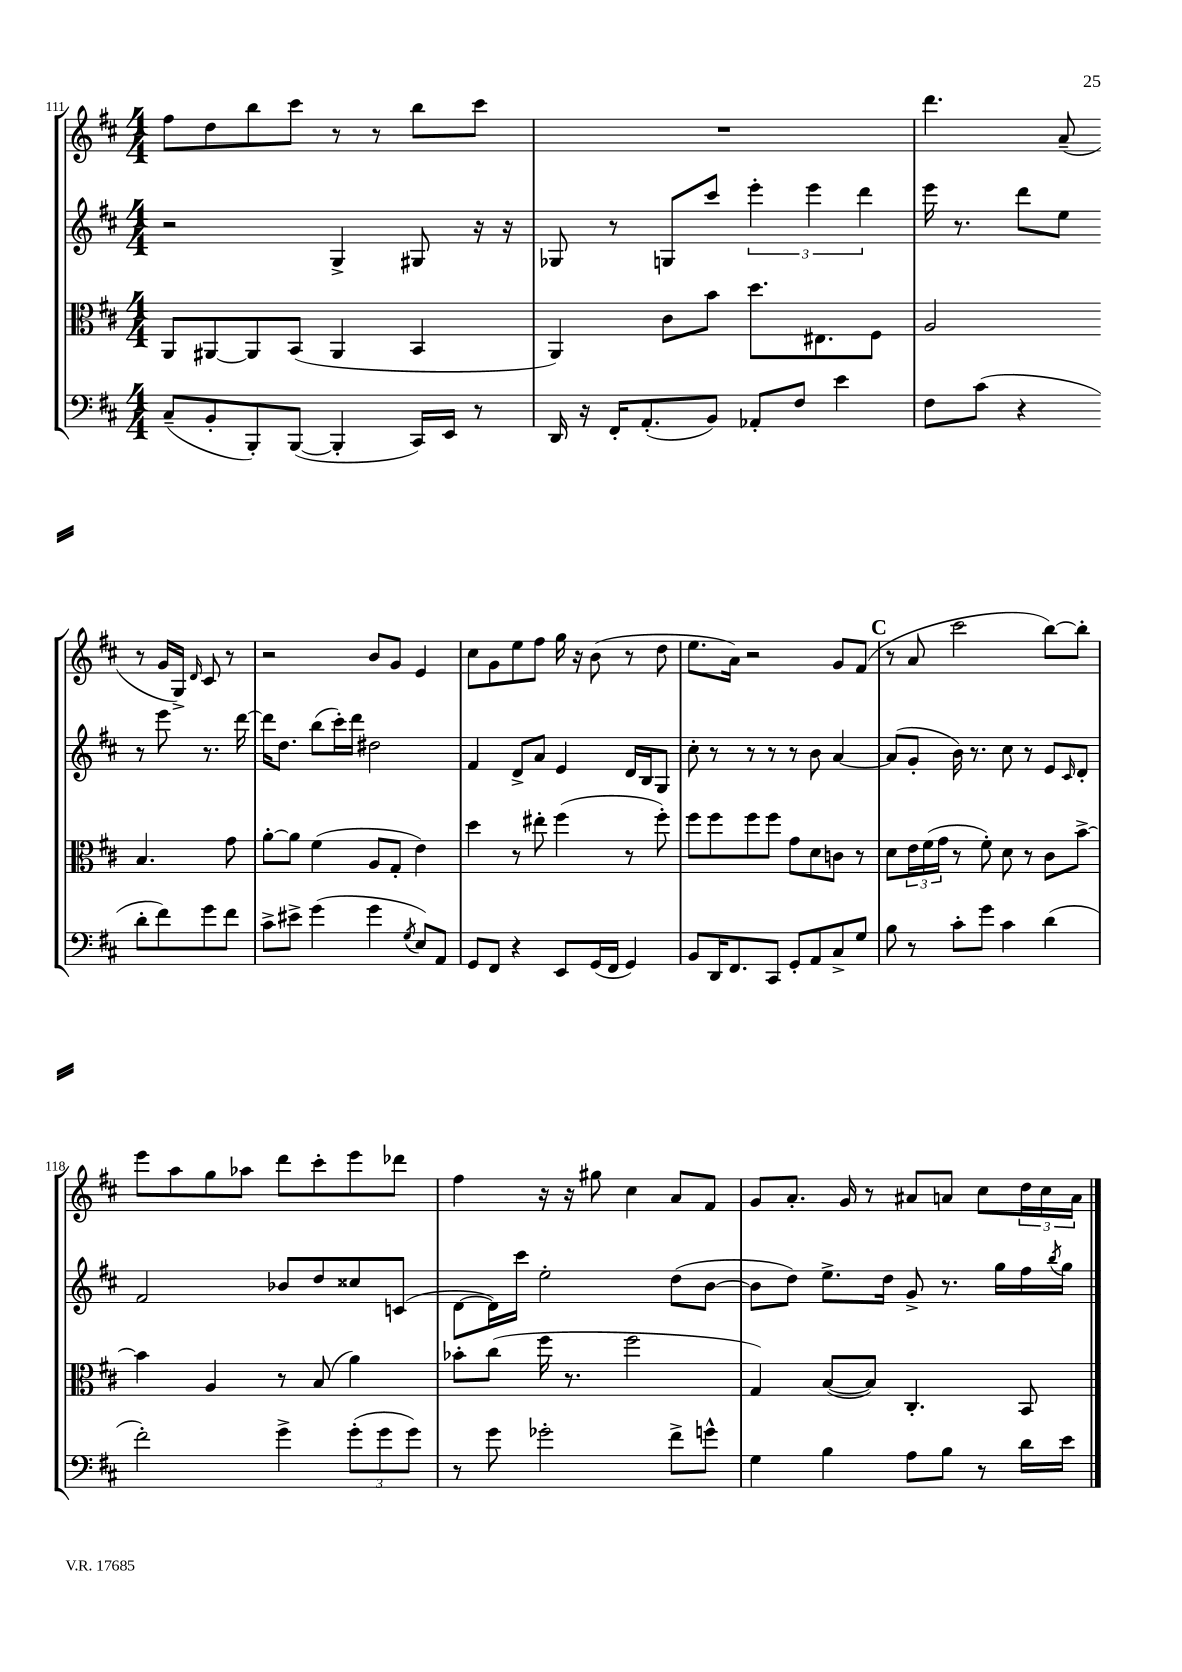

**kern	**kern	**kern	**kern
*part4	*part3	*part2	*part1
*staff4	*staff3	*staff2	*staff1
*clefF4	*clefC3	*clefG2	*clefG2
*k[f#c#]	*k[f#c#]	*k[f#c#]	*k[f#c#]
*M4/4	*M4/4	*M4/4	*M4/4
=111	=111	=111	=111
(8C#~/L	8AA/L	2r	8ff#\L
8BB'/	[8AA#X/	.	8dd\
8BBB'/)	8AA#/]	.	8bb\
([8BBB/J	(8BB/J	.	8ccc#\J
4BBB'/]	4AA#/	4G^/	8r
.	.	.	8r
16CC#/LL)	4BB/	8G#X/	8bb\L
16EE/JJ	.	.	.
8r	.	16r	8ccc#\J
.	.	16r	.
=112	=112	=112	=112
16DD/	4AA/)	8G-X/	1r
16r	.	.	.
16FF#'/KL	.	8r	.
(8.AA'/	.	.	.
.	8c#\L	8Gn/L	.
8BB/J)	8b\J	8ccc#/J	.
8AA-X'/L	8.dd\L	6eee'\	.
8F#/J	.	.	.
.	.	6eee\	.
.	8.E#X\	.	.
4e\	.	.	.
.	.	6ddd\	.
.	8F#\J	.	.
=113	=113	=113	=113
8F#\L	2A/	16eee\	4.ddd\
.	.	8.r	.
(8c#\J	.	.	.
4r	.	8ddd\L	.
.	.	8ee\J	(8a~/
8d'\L	4.B/	8r	8r
8f#\)	.	8eee\	16g/LL
.	.	.	16G^/JJ)
.	.	.	16qqd/
8g\	.	8.r	8c#/
8f#\J	8g\	.	8r
.	.	[16ddd\	.
!!LO:LB:g=z
=114	=114	=114	=114
8c#^\L	[8a'\L	16ddd\KL]	2r
.	.	8.dd\J	.
8e#X^\J	8a\J]	.	.
(4g\	(4f#\	(8bb\L	.
.	.	16ccc#'\L)	.
.	.	16ddd\JJ	.
4g\	8A/L	2dd#X\	8b/L
.	8G'/J	.	8g/J
8qG/	.	.	.
8E/L)	4e\)	.	4e/
8AA/J	.	.	.
=115	=115	=115	=115
8GG/L	4dd\	4f#/	8cc#\L
8FF#/J	.	.	8g\
4r	8r	8d^/L	8ee\
.	8ee#X'\	8a/J	8ff#\J
8EE/L	(4ff#\	4e/	16gg\
.	.	.	16r
(16GG/L	.	.	(8b\
16FF#/JJ	.	.	.
4GG/)	8r	16d/LL	8r
.	.	16B/J	.
.	8ff#'\)	8G/J	8dd\
=116	=116	=116	=116
8BB/L	8ff#\L	8cc#'\	8.ee\L
16DD/K	8ff#\	8r	.
8.FF#/	.	.	16a\Jk)
.	8ff#\	8r	2r
8CC#/J	8ff#\J	8r	.
8GG'/L	8g\L	8r	.
8AA/	8d\	8b\	.
8C#^/	8cn\J	[4a/	8g/L
8G/J	8r	.	(8f#/J
!!LO:REH:place=s1:t=C
=117	=117	=117	=117
8B\	8d\L	(8a/L]	8r
8r	24e\L	8g'/J	8a/
.	(24f#\	.	.
.	24g\JJ	.	.
8c#'\L	8r	16b\)	2ccc#\
.	.	8.r	.
8g\J	8f#'\)	.	.
4c#\	8d\	8cc#\	.
.	8r	8r	.
(4d\	8c#\L	8e/L	[8bb\L)
.	.	16qqc#/	.
.	[8b^\J	8d'/J	8bb'\J]
!!LO:LB:g=z
=118	=118	=118	=118
2f#'\)	4b\]	2f#/	8eee\L
.	.	.	8aa\
.	4A/	.	8gg\
.	.	.	8aa-X\J
4g^\	8r	8b-X/L	8ddd\L
.	(8B/	8dd/	8ccc#'\
(12g'\L	4a\)	8cc##X/	8eee\
12g\	.	.	.
.	.	(8cn/J	8ddd-X\J
12g\J)	.	.	.
=119	=119	=119	=119
8r	8b-X'\L	[8d\L	4ff#\
8g\	(8cc#\J	16d\L])	.
.	.	16ccc#\JJ	.
2g-X'\	16ff#\	2ee'\	16r
.	8.r	.	16r
.	.	.	8gg#X\
.	2ff#\	.	4cc#\
8f#^\L	.	(8dd\L	8a/L
8gn^^\J	.	[8b\J	8f#/J
=120	=120	=120	=120
4G\	4G/)	8b\L]	8g/L
.	.	8dd\J)	8.a'/J
4B\	([8B/L	8.ee^\L	.
.	.	.	16g/
.	8B/J])	.	8r
.	.	16dd\Jk	.
8A\L	4.C#'/	8g^/	8a#X/L
8B\J	.	8.r	8an/J
8r	.	.	8cc#\L
.	.	16gg\LL	.
16d\LL	8BB/	16ff#\	24dd\L
.	.	.	24cc#\
.	.	8qbb/	.
16e\JJ	.	16gg\JJ	.
.	.	.	24a\JJ
==	==	==	==
*-	*-	*-	*-
